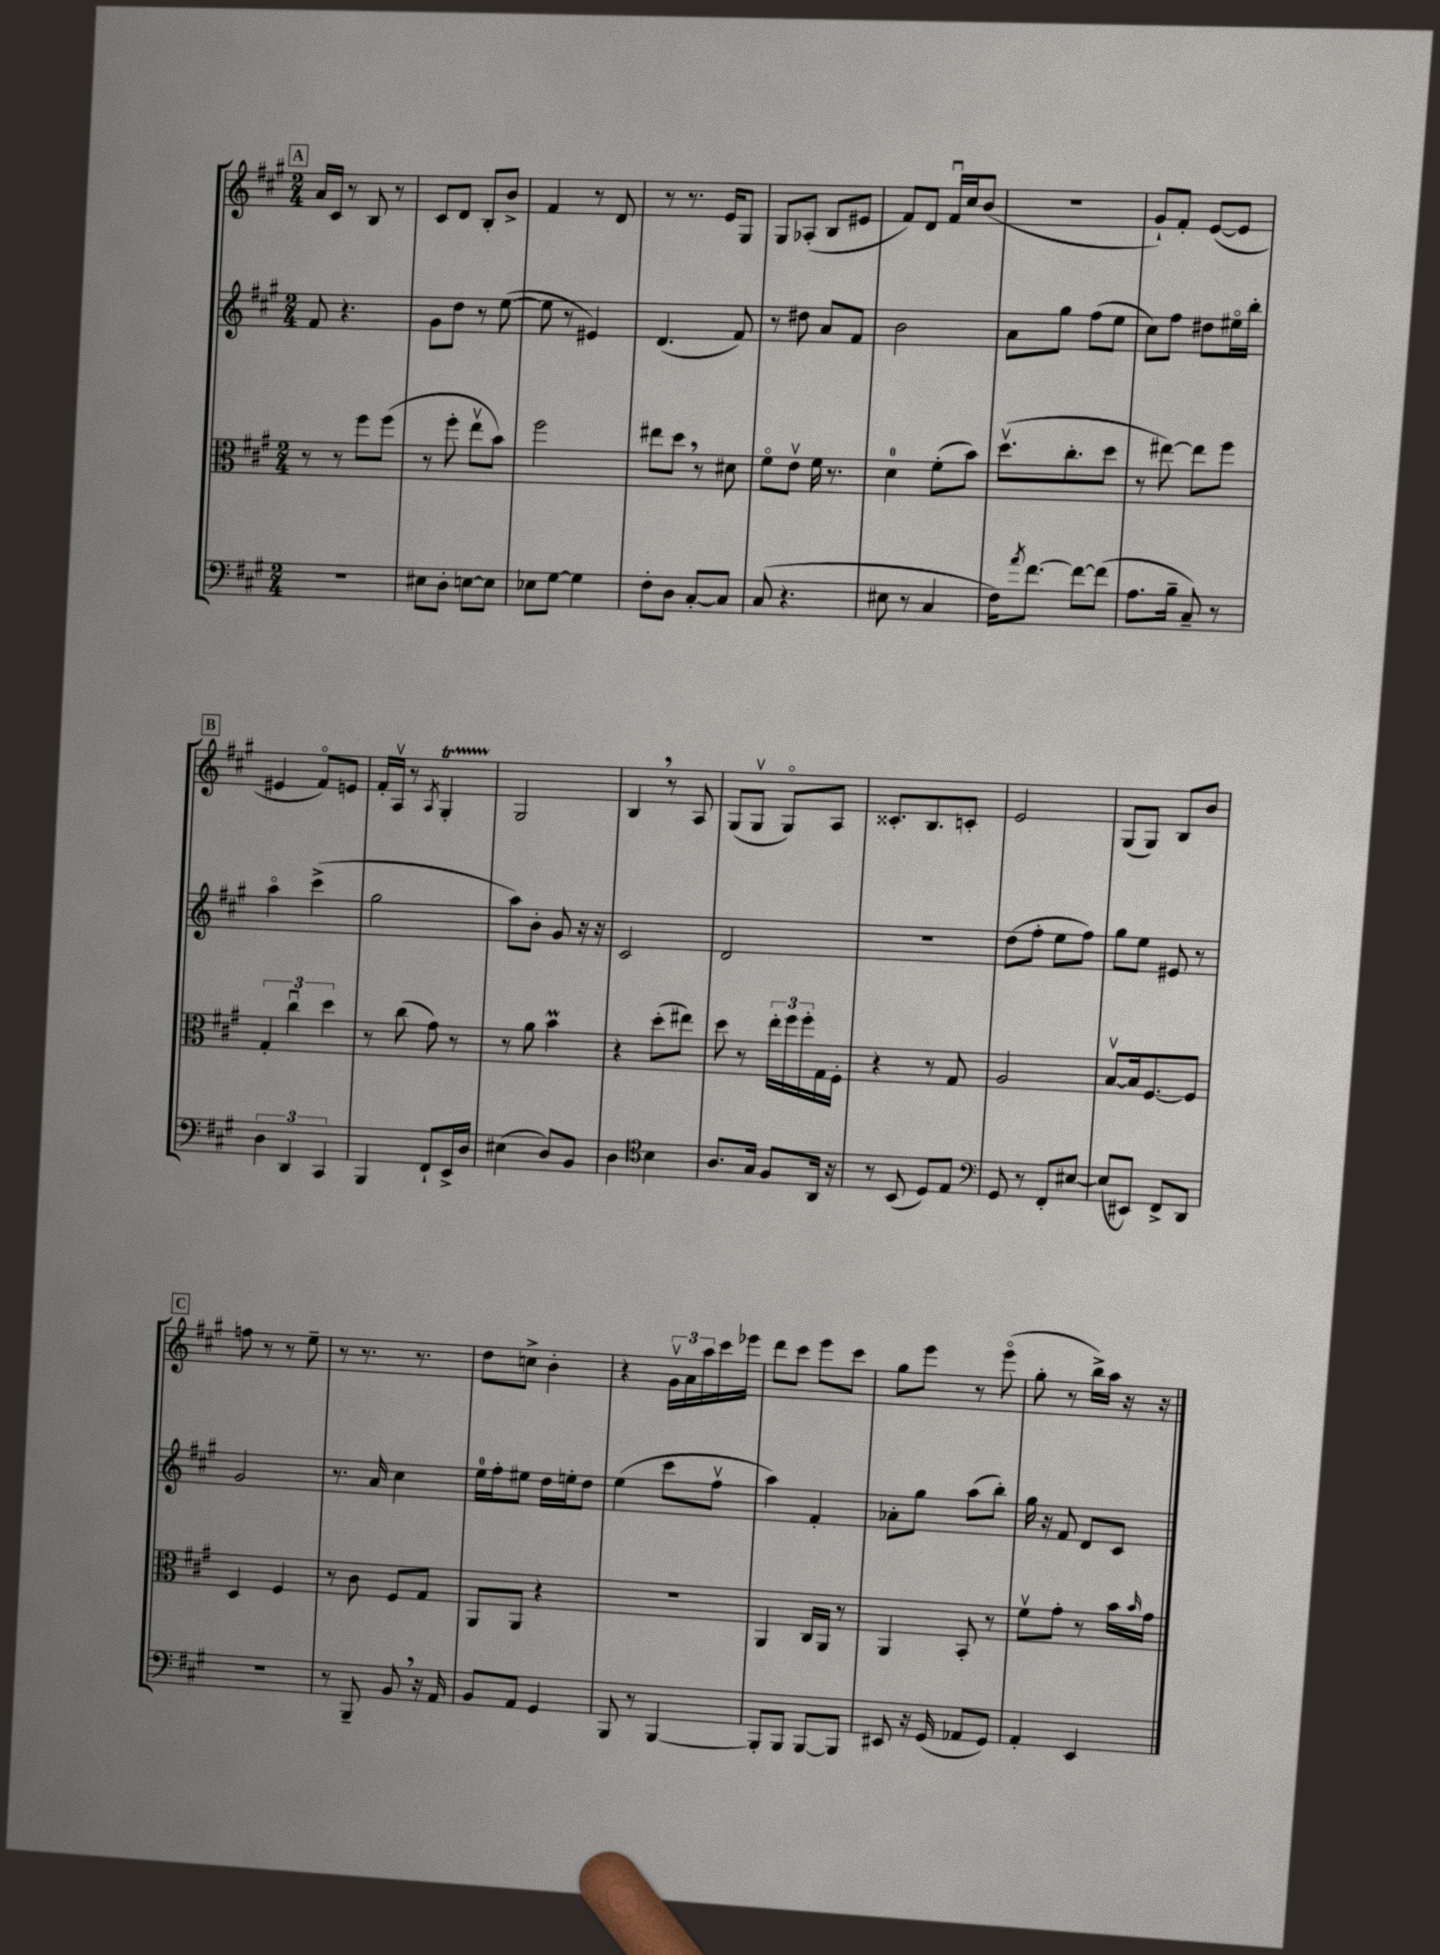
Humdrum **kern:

**kern	**kern	**kern	**kern
*staff4	*staff3	*staff2	*staff1
*clefF4	*clefC3	*clefG2	*clefG2
*k[f#c#g#]	*k[f#c#g#]	*k[f#c#g#]	*k[f#c#g#]
*M2/4	*M2/4	*M2/4	*M2/4
2r	8r	8f#	16a
.	.	.	16c#
.	8r	4.r	8r
.	8ff#	.	8B
.	(8ff#	.	8r
=	=	=	=
8E#	8r	8g#	8c#
8D'	8ff#'	8dd	8d
[8E	8eev	8r	8B'
8E]	8b)	([8ee	8b^
=	=	=	=
8E-	2ff#	8ee]	4f#
[8G#	.	8r	.
4G#]	.	4e#)	8r
.	.	.	8d
=	=	=	=
8F#'	8ee#	(4.d	8r
8D	8dd	.	8.r
[8C#'	8r	.	.
.	.	.	16e
8C#]	8d#	8f#)	8G#
=	=	=	=
(8C#	8f#o	8r	8G#
4.r	8ev	8dd#	(8A-'
.	16f#	8a	8B
.	8.r	.	.
.	.	8f#	8e#
=	=	=	=
8E#	4d	2b	8f#)
8r	.	.	8d
4C#	(8f#'	.	16f#u
.	.	.	16cc#
.	8b)	.	(8b
=	=	=	=
16F#)	(8.ddv	8a	2r
8qa	.	.	.
[8.f#	.	.	.
.	.	8gg#	.
.	8.cc#'	.	.
8f#_	.	(8ff#	.
(8f#]	8dd	8ee	.
=	=	=	=
8.A	8r	8cc#)	8g#`)
.	[8ee#)	8ff#	8f#'
16B~	.	.	.
8C#~)	8ee#]	8dd#	([8e
8r	8ff#	16ee#o	8e]
.	.	16bb'	.
=	=	=	=
6D	6G#'	4aao	4e#
6DD	6cc#u	.	.
.	.	(4ccc#^	8f#o)
6CC#	6dd	.	.
.	.	.	8e
=	=	=	=
4BBB	8r	2gg#	16f#'
.	.	.	16Av
.	(8cc#	.	8r
.	.	.	8qA
8FF#`	8g#)	.	4G#'
16EE^	8r	.	.
16D	.	.	.
=	=	=	=
(4E#	8r	8aa)	2G#
.	8a	8b'	.
8D)	4b	8g#	.
8BB	.	16r	.
.	.	16r	.
=	=	=	=
4D	4r	2c#	4B
*clefC4	*	*	*
4B	(8dd'	.	8r
.	8ee#)	.	8A
=	=	=	=
8.A	8dd	2d	(8G#
.	8r	.	8G#v
16G#	.	.	.
8F#	24ee'	.	8G#o)
.	24ff#	.	.
.	24ff#'	.	.
16AA	16G#	.	8A
16r	16F#'	.	.
=	=	=	=
8r	4r	2r	8.c##'
(8BB	.	.	.
.	.	.	8.B
8D)	8r	.	.
8E	8G#	.	8c'
=	=	=	=
*clefF4	*	*	*
8GG#	2A	(8dd	2e
8r	.	8ff#'	.
8FF#'	.	8ee	.
[8E#	.	8ff#)	.
=	=	=	=
(8E#]	[8Bv	8gg#	(8G#
8EE#)	16B]	8ee	8G#)
.	[8.F#	.	.
8FF#^	.	8e#	8B
8DD	8F#]	8r	8b
=	=	=	=
2r	4D	2g#	8ff
.	.	.	8r
.	4F#	.	8r
.	.	.	8ee~
=	=	=	=
8r	8r	8.r	8r
8BBB~	8c#	.	8.r
.	.	16a	.
8BB	8F#	4cc#	.
.	.	.	8.r
16r	8G#	.	.
16AA	.	.	.
=	=	=	=
8BB	8AA	16ee	8dd
.	.	16ff#'	.
8AA	8AA	8ee#	8cc^
4GG#	4r	16dd	4b'
.	.	16ee'	.
.	.	8dd	.
=	=	=	=
8BBB	2r	(4ee	4r
8r	.	.	.
[4BBB	.	8ccc#	24g#v
.	.	.	24a
.	.	.	24aa
.	.	8ff#v	16ccc#
.	.	.	16eee-
=	=	=	=
8BBB']	4AA	4aa)	8ddd
8BBB	.	.	8ccc#
[8BBB	16C#	4f#'	8eee
.	16AA	.	.
8BBB]	8r	.	8ccc#
=	=	=	=
8EE#	4AA	8a-'	8gg#
16r	.	8gg#	8eee
(16GG#	.	.	.
8AA-	8BB'	(8aa	8r
8GG#)	8r	8bb')	(8eeeo
=	=	=	=
4AA'	8f#v	16gg#	8gg#'
.	.	16r	.
.	8g#'	8f#	8r
4EE	8r	8d	16bb^)
.	.	.	16aa
.	16b	8c#	16r
.	16qqb	.	.
.	16g#	.	16r
==	==	==	==
*-	*-	*-	*-
